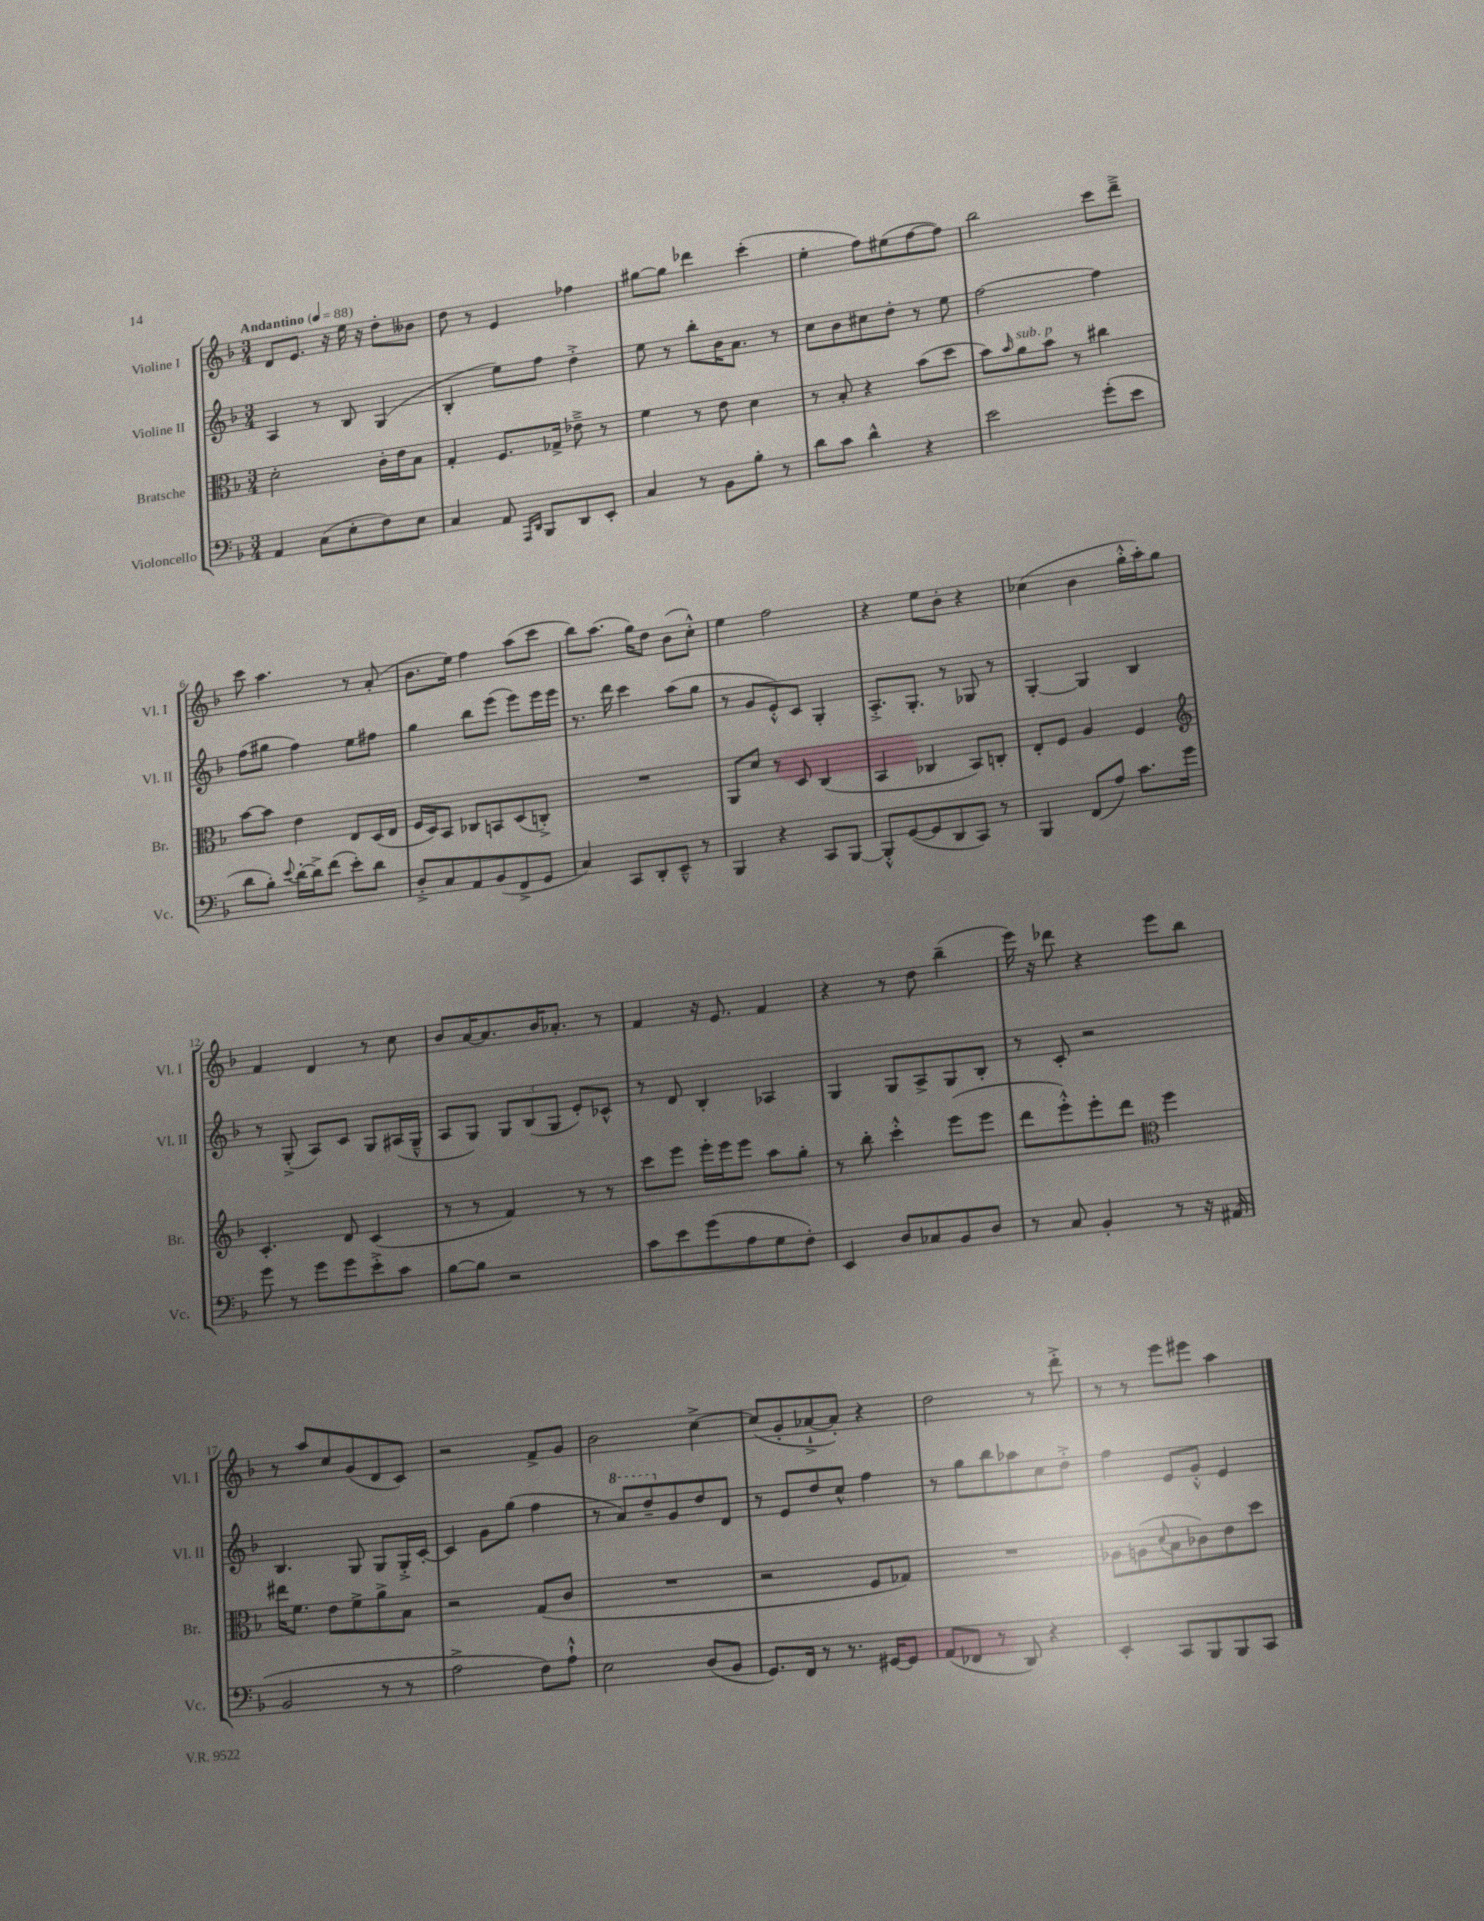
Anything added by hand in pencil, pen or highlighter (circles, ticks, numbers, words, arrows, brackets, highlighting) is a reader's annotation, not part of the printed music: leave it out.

**kern	**kern	**kern	**kern
*staff4	*staff3	*staff2	*staff1
*clefF4	*clefC3	*clefG2	*clefG2
*k[b-]	*k[b-]	*k[b-]	*k[b-]
*M3/4	*M3/4	*M3/4	*M3/4
*MM88	*MM88	*MM88	*MM88
4AA/	2d'\	4A/	8d/L
.	.	.	8.e/J
(8C\L	.	8r	.
.	.	.	16r
8E'\	.	8B-/	16ee\
.	.	.	16r
8F\)	16c'\LL	(4G/	8dd'\L
.	16e\J	.	.
8E\J	8B-\J	.	8b--\J
=	=	=	=
4C/	4G'/	4B-'/	8dd\
.	.	.	8r
8AA/	8.F/L	8ee\L)	4e/
16qqAAA/LL	.	.	.
16qqDD/JJ	.	.	.
8BBB-/L	.	8ff\J	.
.	16G-^/Jk	.	.
8DD/	8e-~^\	4dd'^\	4ff-\
8EE'/J	8r	.	.
=	=	=	=
4C/	4f\	8ee\	[8gg#\L
.	.	8r	8gg#\]J
8r	8r	8bb-'\L	4ddd-\
8BB-\L	8e\	16b-\K	.
.	.	8.a\J	.
8B-'\J	4d\	.	(4ccc'\
8r	.	8r	.
=	=	=	=
8d\L	8r	8cc\L	4ee'\
8c\J	8B-'/	8b-\	.
4d^^\	4r	8cc#\	8ff\L)
.	.	8dd'\J	(8ee#\
4r	(8b-\L	8r	[8ff\
.	8dd\J	8ee\	8ff\]J)
=	=	=	=
2e\	8b-\L)	[2ff\	2bb-\
.	16qqb-/	.	.
.	8a\	.	.
.	8b-\J	.	.
.	8r	.	.
(8g'\L	4cc#\	4ff\]	8ccc\L
8e\J	.	.	8ddd~^\J
=	=	=	=
8d\L	[8b-\L	(8ff\L	8ccc\
8B-'\J)	8b-\]J	8gg#\J	4.aa\
8qqe/	.	.	.
[16d'\LL	4e\	4ff\)	.
16d^\]J	.	.	.
(8f\J	.	.	.
8e'\L)	8E/L	8ee\L	8r
8d\J	(16D/L	8ff#\J	(8a'/
.	16E/JJ	.	.
=	=	=	=
8D'^/L	16F/LL	4gg\	8.b-\L
.	16D/J)	.	.
8C/	8BB-/J	.	.
.	.	.	16ee\Jk)
8AA/	8C-/L	8bb-\L	4ff\
(8BB-/	8BB/	(8eee\J	.
8FF^/	(8D/	8eee\L)	(8aa\L
8GG/J	8C'^/J)	16eee\L	8ccc\J
.	.	16eee\JJ	.
=	=	=	=
4C/)	2.r	8.r	8bb-\L)
.	.	.	(8.aa\J
.	.	16ddd\	.
8CC/L	.	4ccc\	.
.	.	.	16gg\LK)
8DD'/	.	.	8dd\J
8EE~^^/J	.	(8aa\L	(8b-\L
8r	.	8gg\J	8cc'^^\J)
=	=	=	=
4BBB-/	8AA/L	8r	4ee\
.	8d/J	8g/L	.
4r	8r	8e'^^/)	2ff\
.	8D/	8c/J	.
8CC/L	(4C/	4G'/	.
[8BBB-/J	.	.	.
=	=	=	=
8BBB-'^^/]L	4BB-/	8.A'^/L	4r
([8GG/	.	.	.
.	.	8.G'/J	.
8GG/]	4C-/	.	8ee\L
8DD/	.	8r	8b-'\J
8CC/J)	8BB-/L)	8G-/	4r
8r	8C'/J	8r	.
=	=	=	=
4BBB-/	8E'/L	[4G'/	(4cc-\
.	8F/J	.	.
(8FF/L	4A/	4G/]	4b-\
8A/J)	.	.	.
8.c\L	4F/	4B-/	16gg'^^\LL
.	.	.	16aa'\J)
.	.	.	8gg\J
16g\Jk	.	.	.
=	=	=	=
*	*clefG2	*	*
8g\	4.c'/	8r	4f/
8r	.	(8G'^/	.
8g\L	.	8A/L)	4d/
8g\	8d/	8c/J	.
8e'^\	(4c/	8G/L	8r
8c\J	.	(16A#/L	8cc\
.	.	16G~^^/JJ	.
=	=	=	=
[8B-\L	8r	8A/L	8b-/L
8B-\]J	8r	8G/J)	[16a/K
.	.	.	8.a/]
2r	4f/)	12G/L	.
.	.	(12B-/	.
.	.	.	16b-/K
.	.	12G/J	.
.	.	.	8.a-'/J
.	8r	8e'/L)	.
.	8r	8c-^^/J	8r
=	=	=	=
8c\L	8ccc\L	8r	4f/
8e\	8eee\J	8d/	.
(8g\	16eee'\LL	4B-'/	16r
.	16eee\J	.	8.e/
8A\	8eee\J	.	.
8G\	8aa\L	4A-/	4f/
8F'\J)	8gg'\J	.	.
=	=	=	=
4EE/	8r	4G/	4r
.	8bb-'\	.	.
8D/L	4ccc'^^\	8G/L	8r
8C-/	.	8A^/	8dd\
8BB-/	(8eee\L	8G/	(4bb-~\
8D/J	8eee\J	8B-'/J	.
=	=	=	=
8r	8ddd\L	8r	16eee\)
.	.	.	16r
8C/	8eee'^^\)	8c'/	8ddd-\
4BB-'/	8eee'\	2r	4r
.	8ddd\J	.	.
*	*clefC3	*	*
8r	4ff\	.	8eee\L
16r	.	.	8bb-\J
(16AA#/	.	.	.
=	=	=	=
2BB-/	16ee#\LK	4.B-/	8r
.	8.f\J	.	.
.	.	.	8aa/L
.	8e\L	.	8cc/
.	8f^\	8G/	(8g/
8r	8a^\	8G/L	8d/
8r	8B-\J	16G'^/L	8c/J)
.	.	[16c'/JJ	.
=	=	=	=
2A^\	2r	4c/]	2r
.	.	8g\L	.
.	.	(8gg\J	.
8F\L)	(8G/L	4ff\	8f^/L
8A`^^\J	8c/J	.	8g/J
=	=	=	=
2E\	2.r	8r	2b-\
.	.	8aa/L)	.
.	.	8ddd~/	.
.	.	8g/	.
(8D/L	.	8dd/	[4cc^\
8BB-/J	.	8d/J	.
=	=	=	=
8.GG/L)	2r	8r	(8cc/]L
.	.	8e/L	8g'/
16FF/Jk	.	.	.
8r	.	8dd/	[8a-`^/
8.r	.	8cc^^/J	8a-'/]J)
.	8F/L	4ff\	4r
[16GG#/LK	.	.	.
8GG#/]J	8G-/J)	.	.
=	=	=	=
(8AA/L	2.r	8r	2dd\
8FF-/J	.	8gg\L	.
8r	.	8bb-\	.
8DD/)	.	8aa-\	.
4r	.	8cc\	8r
.	.	8dd'^\J	8ddd'^\
=	=	=	=
4EE'/	8A-\L	4ff\	8r
.	(8A\	.	8r
.	8qqd/	.	.
8CC/L	8B-\	8e/L	8eee\L
8BBB-/	8c-\)	8g'^^/J	8eee#\J
8BBB-/	8e\	4e/	4aa\
8CC/J	8dd\J	.	.
==	==	==	==
*-	*-	*-	*-
